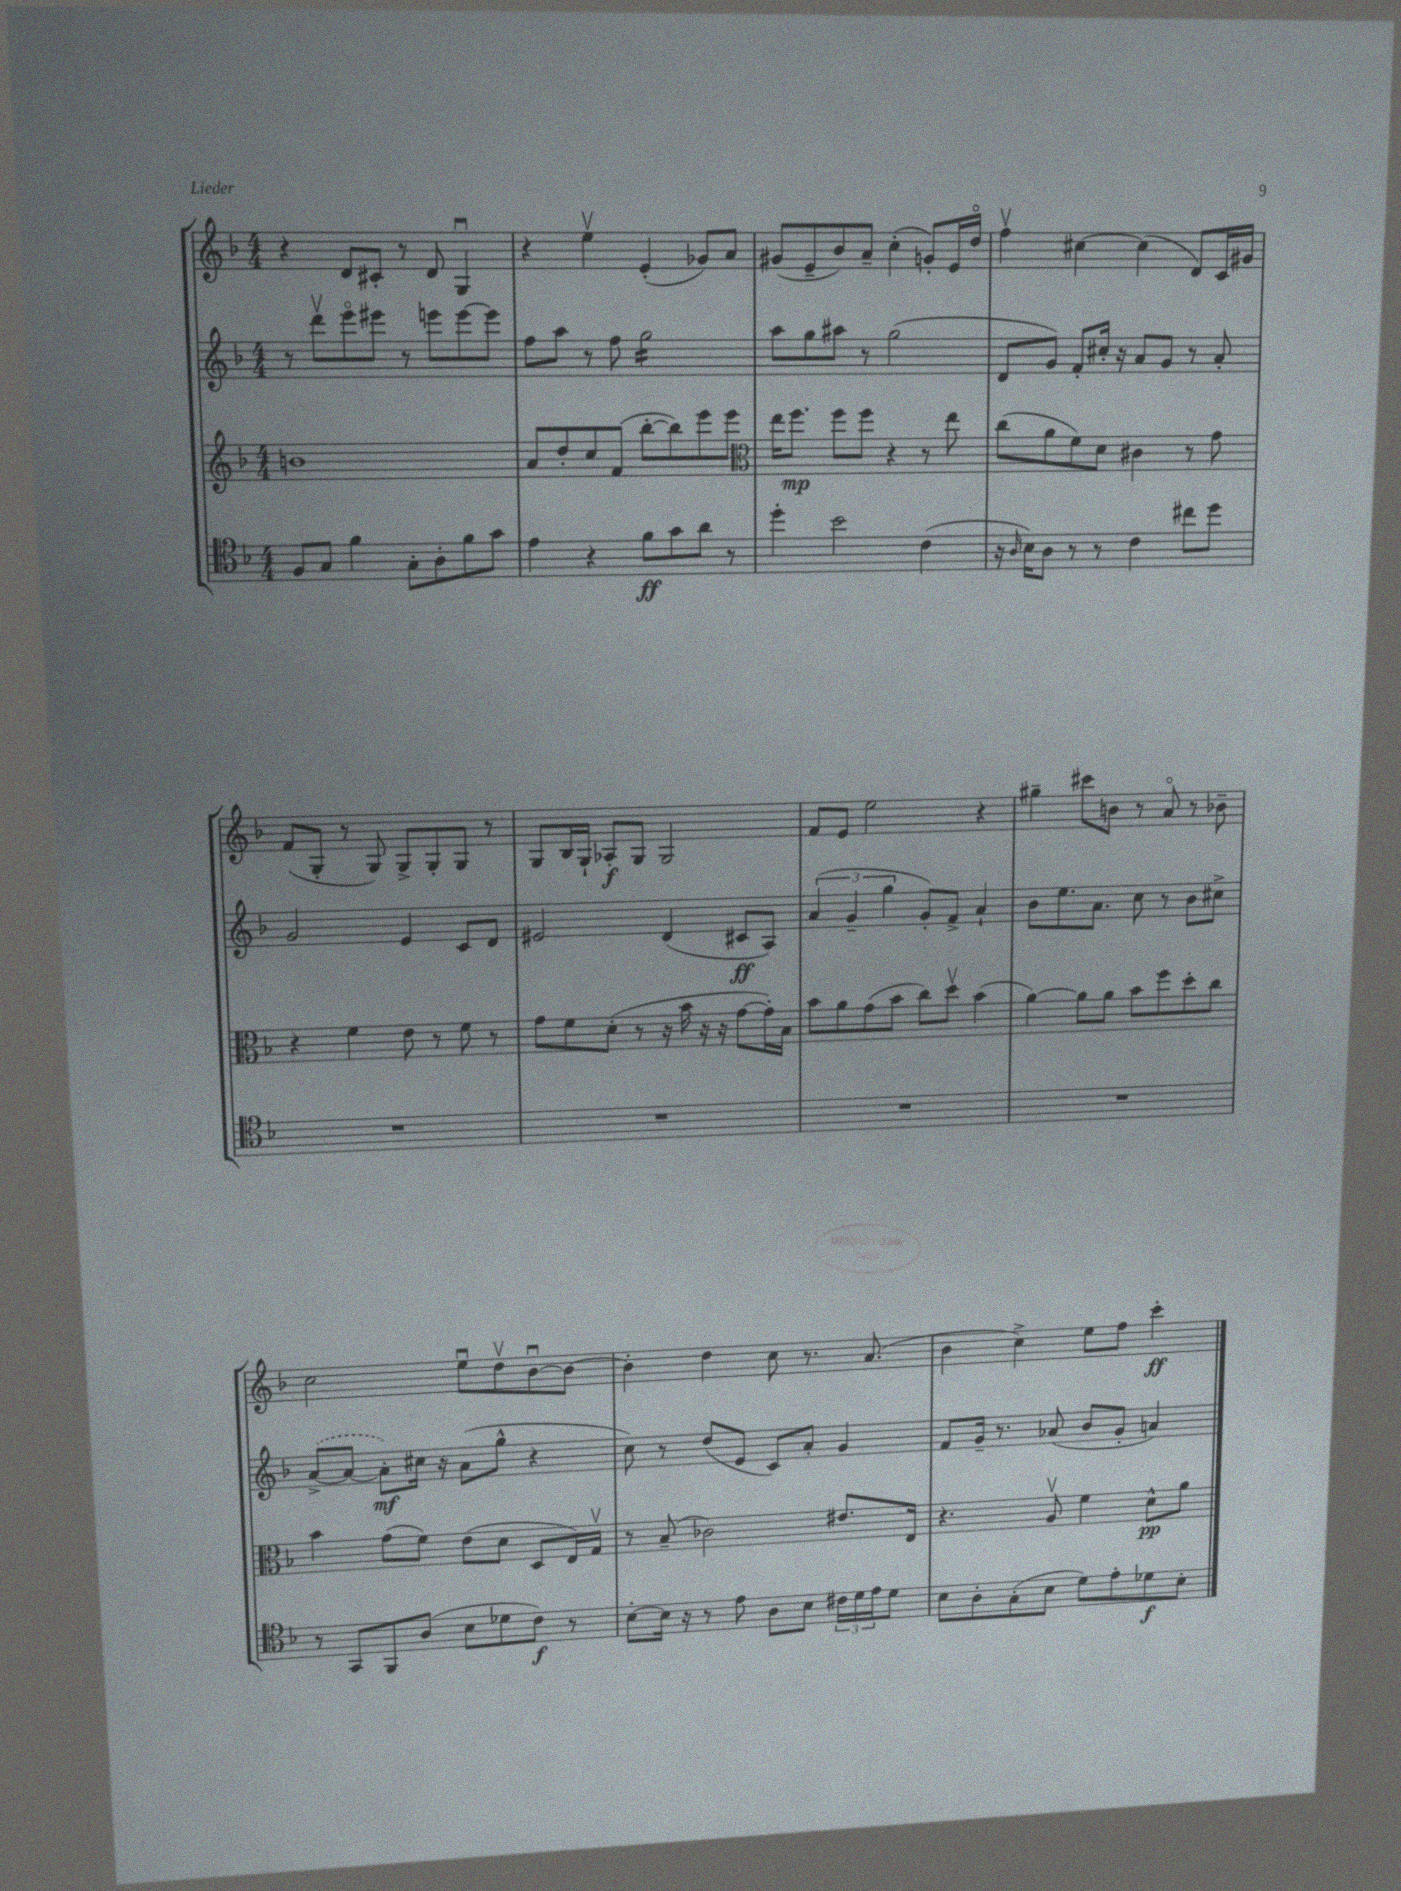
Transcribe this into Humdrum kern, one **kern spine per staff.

**kern	**dynam	**kern	**dynam	**kern	**dynam	**kern	**dynam
*part4	*part4	*part3	*part3	*part2	*part2	*part1	*part1
*staff4	*staff4	*staff3	*staff3	*staff2	*staff2	*staff1	*staff1
*clefC4	*	*clefG2	*	*clefG2	*	*clefG2	*
*k[b-]	*	*k[b-]	*	*k[b-]	*	*k[b-]	*
*M4/4	*	*M4/4	*	*M4/4	*	*M4/4	*
=18	=18	=18	=18	=18	=18	=18	=18
8F/L	.	1bn	.	8r	.	4r	.
8G/J	.	.	.	8dddv\L	.	.	.
4f\	.	.	.	8eee\	.	8d/L	.
.	.	.	.	8eee#X\J	.	8c#X'/J	.
8G'\L	.	.	.	8r	.	8r	.
8A'\	.	.	.	8eeen\L	.	8d/	.
8f\	.	.	.	[8eee\	.	4Gu/	.
8g\J	.	.	.	8eee\J]	.	.	.
=19	=19	=19	=19	=19	=19	=19	=19
4e\	.	8a/L	.	8ff\L	.	4r	.
.	.	8dd'/	.	8aa\J	.	.	.
4r	.	8cc/	.	8r	.	4eev\	.
.	.	(8f/J	.	8ff\	.	.	.
*	*	*	*	*tremolo	*	*	*
8f\L	ff	[8bb-'\L	.	16gg\LL	.	(4e'/	.
.	.	.	.	16gg\	.	.	.
8g\	.	8bb-\])	.	16gg\	.	.	.
.	.	.	.	16gg\	.	.	.
8a\J	.	8eee\	.	16gg\	.	8g-X/L)	.
.	.	.	.	16gg\	.	.	.
8r	.	8eee\J	.	16gg\	.	8a/J	.
.	.	.	.	16gg\JJ	.	.	.
*	*	*	*	*Xtremolo	*	*	*
=20	=20	=20	=20	=20	=20	=20	=20
*	*	*clefC3	*	*	*	*	*
4dd'\	.	16ee\KL	.	8aa\L	.	(8g#X/L	.
.	.	8.ff\J	mp	.	.	.	.
.	.	.	.	8gg\	.	8e~/	.
2b-\	.	8ff\L	.	8aa#X\J	.	8b-/)	.
.	.	8ff\J	.	8r	.	8a~/J	.
.	.	4r	.	(2gg\	.	(4cc'\	.
(4c\	.	8r	.	.	.	8gn'/L)	.
.	.	8ee\	.	.	.	16e/L	.
.	.	.	.	.	.	16dd/JJ	.
=21	=21	=21	=21	=21	=21	=21	=21
16r	.	(8cc\L	.	8d/L	.	4ffv\	.
16qqA/	.	.	.	.	.	.	.
16B-\KL)	.	.	.	.	.	.	.
8A\J	.	8a\	.	8g/J)	.	.	.
8r	.	8f\)	.	8f'/L	.	[4cc#X\	.
8r	.	8d\J	.	16cc#X'/Jk	.	.	.
.	.	.	.	16r	.	.	.
4c\	.	4c#X\	.	8a/L	.	(4cc#\]	.
.	.	.	.	8g/J	.	.	.
8cc#X\L	.	8r	.	8r	.	8d/L)	.
8dd\J	.	8g\	.	8a'/	.	16c/L	.
.	.	.	.	.	.	16g#X/JJ	.
!!LO:LB:g=z
=22	=22	=22	=22	=22	=22	=22	=22
1r	.	4r	.	2g/	.	(8f/L	.
.	.	.	.	.	.	8G'/J	.
.	.	4f\	.	.	.	8r	.
.	.	.	.	.	.	8G/)	.
.	.	8e\	.	4e/	.	8G^/L	.
.	.	8r	.	.	.	8G'/	.
.	.	8f\	.	8c/L	.	8G/J	.
.	.	8r	.	8d/J	.	8r	.
=23	=23	=23	=23	=23	=23	=23	=23
1r	.	8g\L	.	2e#X/	.	8G/L	.
.	.	8f\	.	.	.	16B-/L	.
.	.	.	.	.	.	16G`/JJ	.
.	.	(8d'\J	.	.	.	8A-X'/L	f
.	.	8r	.	.	.	8G/J	.
.	.	16r	.	(4d/	.	2G/	.
.	.	16b-\	.	.	.	.	.
.	.	16r	.	.	.	.	.
.	.	16r	.	.	.	.	.
.	.	[8g\L	.	8c#X/L	ff	.	.
.	.	16g'\L])	.	8A/J)	.	.	.
.	.	16B-\JJ	.	.	.	.	.
=24	=24	=24	=24	=24	=24	=24	=24
1r	.	8b-\L	.	(6a/	.	8f/L	.
.	.	8a\	.	.	.	8e/J	.
.	.	.	.	6g~/	.	.	.
.	.	(8g\	.	.	.	2ee\	.
.	.	.	.	6gg\	.	.	.
.	.	8b-\J	.	.	.	.	.
.	.	8cc\L)	.	8g'/L)	.	.	.
.	.	8ddv\J	.	8f^/J	.	.	.
.	.	(4b-\	.	4a`/	.	4r	.
=25	=25	=25	=25	=25	=25	=25	=25
1r	.	[4a\)	.	8b-\L	.	4gg#X~\	.
.	.	.	.	8.ee\	.	.	.
.	.	8a\L]	.	.	.	8ccc#X\L	.
.	.	.	.	8.a\J	.	.	.
.	.	8a\J	.	.	.	8bn\J	.
.	.	8b-\L	.	8cc\	.	8r	.
.	.	8ff\	.	8r	.	8a/	.
.	.	8dd'\	.	8b-\L	.	8r	.
.	.	8cc\J	.	8cc#X^\J	.	8b-X~\	.
!!LO:LB:g=z
=26	=26	=26	=26	=26	=26	=26	=26
8r	.	4b-\	.	([8a^/L	.	2cc\	.
8GG/L	.	.	.	8a/J_	.	.	.
8FF/	.	(8g\L	.	8a'\L])	mf	.	.
(8A/J	.	8f\J)	.	16cc#X\Jk	.	.	.
.	.	.	.	16r	.	.	.
8B-\L	.	(8e\L	.	(8a\L	.	8eeu\L	.
8d-X\	.	8d\J	.	8gg^^\J	.	8ddv\	.
8c\J)	f	8D/L	.	4r	.	[8b-u\	.
8r	.	16E/L)	.	.	.	8b-\J_	.
.	.	16Gv/JJ	.	.	.	.	.
=27	=27	=27	=27	=27	=27	=27	=27
[8B-'\L	.	8r	.	8cc\)	.	4b-'\]	.
16B-\Jk]	.	(8B-~/	.	8r	.	.	.
16r	.	.	.	.	.	.	.
8r	.	2c-X\)	.	(8dd/L	.	4dd\	.
8e\	.	.	.	8e/J	.	.	.
8A\L	.	.	.	8c/L)	.	8cc\	.
8B-\J	.	.	.	8a'/J	.	8.r	.
24c#X\LL	.	8.e#X/L	.	4g/	.	.	.
24d\	.	.	.	.	.	.	.
.	.	.	.	.	.	(8.a/	.
24e\J	.	.	.	.	.	.	.
8d\J	.	.	.	.	.	.	.
.	.	16E/Jk	.	.	.	.	.
=28	=28	=28	=28	=28	=28	=28	=28
8B-\L	.	4.r	.	8f/L	.	4b-\	.
8A'\	.	.	.	16g~/Jk	.	.	.
.	.	.	.	8.r	.	.	.
(8G'\	.	.	.	.	.	4cc^\)	.
8B-\J	.	8Av/	.	(8a-X/	.	.	.
8d\L)	.	4f\	.	8b-/L	.	8ee\L	.
8e'\	.	.	.	8g'/J	.	8ff\J	.
8d-X\	f	8d^^\L	pp	4an/)	.	4ccc'\	ff
8B-'\J	.	8a\J	.	.	.	.	.
==	==	==	==	==	==	==	==
*-	*-	*-	*-	*-	*-	*-	*-
